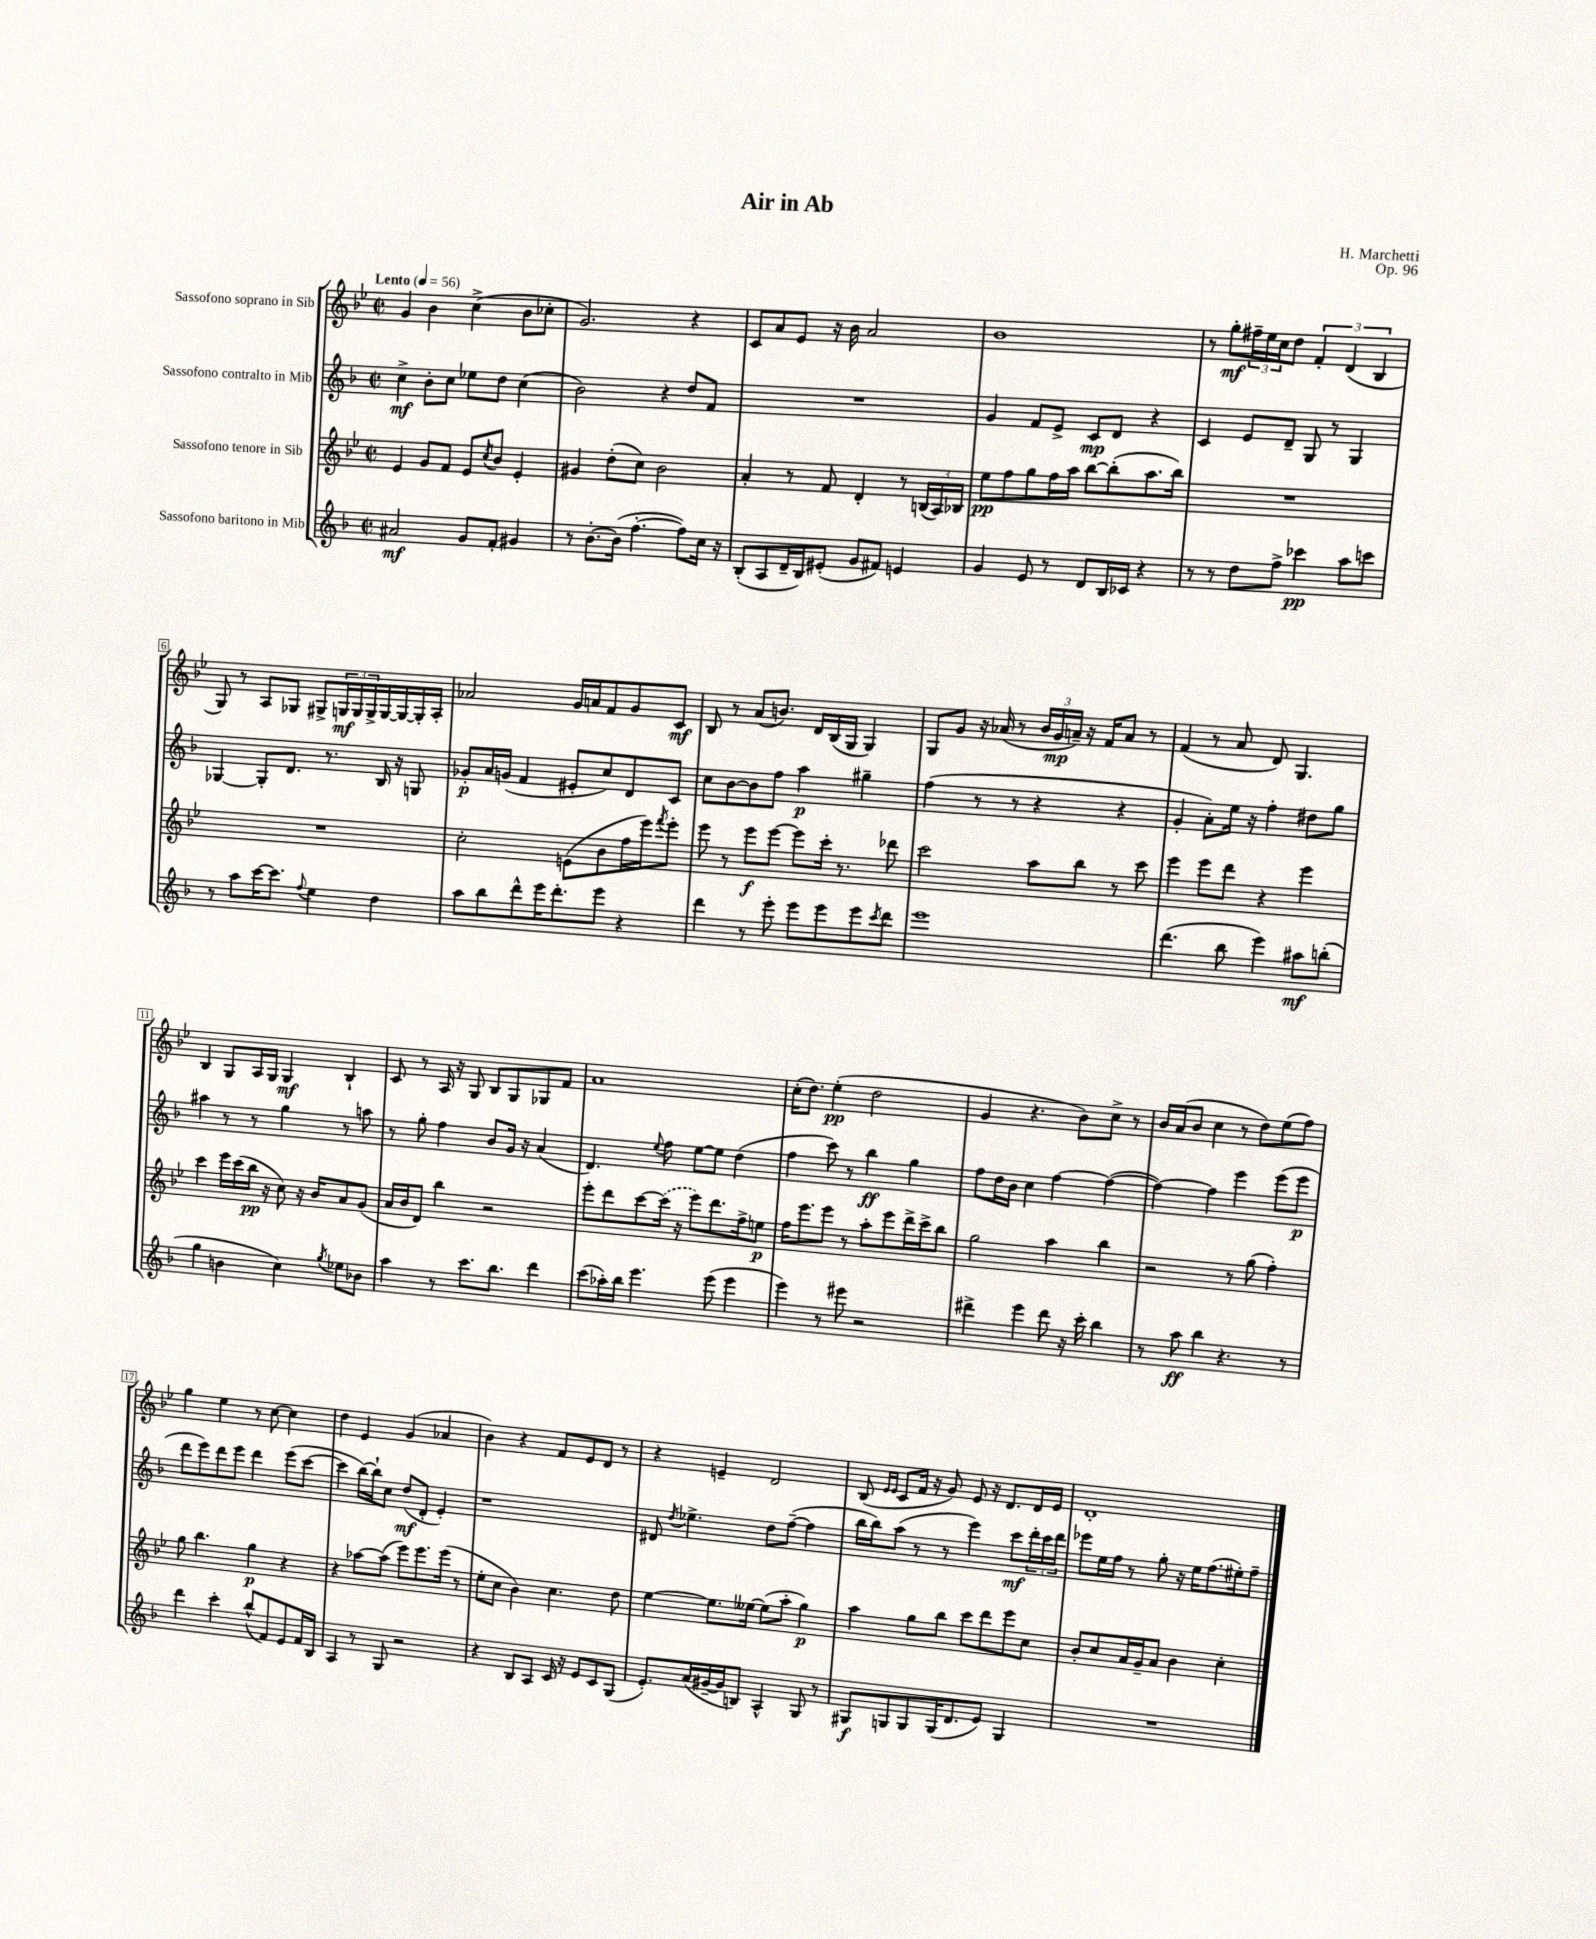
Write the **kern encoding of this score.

**kern	**dynam	**kern	**dynam	**kern	**dynam	**kern	**dynam
*part4	*part4	*part3	*part3	*part2	*part2	*part1	*part1
*staff4	*staff4	*staff3	*staff3	*staff2	*staff2	*staff1	*staff1
*I"Sassofono baritono in Mib	*	*I"Sassofono tenore in Sib	*	*I"Sassofono contralto in Mib	*	*I"Sassofono soprano in Sib	*
*clefG2	*	*clefG2	*	*clefG2	*	*clefG2	*
*k[b-]	*	*k[b-e-]	*	*k[b-]	*	*k[b-e-]	*
*M2/2	*	*M2/2	*	*M2/2	*	*M2/2	*
*met(c|)	*	*met(c|)	*	*met(c|)	*	*met(c|)	*
*MM56	*	*MM56	*	*MM56	*	*MM56	*
=1	=1	=1	=1	=1	=1	=1	=1
!	!	!	!	!	!	!LO:TX:a:B:t=Lento	!
2a#X/	mf	4e-/	.	4cc^\	mf	4g/	.
.	.	8g/L	.	8b-'\L	.	4b-\	.
.	.	8f/J	.	8cc\J	.	.	.
8g/L	.	8e-/L	.	8ee-X\L	.	(4cc^\	.
.	.	8qcc/	.	.	.	.	.
8f'/J	.	8b-/J	.	8dd\J	.	.	.
4g#X/	.	4e-'/	.	(4cc\	.	8b-\L	.
.	.	.	.	.	.	8cc-X'\J	.
=2	=2	=2	=2	=2	=2	=2	=2
8r	.	4g#X/	.	2b-\)	.	2.g/)	.
[8.b-'\L	.	.	.	.	.	.	.
.	.	(8dd'\L	.	.	.	.	.
(16b-\Jk]	.	.	.	.	.	.	.
[4.ff'\	.	8cc\J)	.	.	.	.	.
.	.	2b-\	.	4r	.	.	.
8ff\L])	.	.	.	8dd/L	.	4r	.
16cc\Jk	.	.	.	8f/J	.	.	.
16r	.	.	.	.	.	.	.
=3	=3	=3	=3	=3	=3	=3	=3
(8B-'/L	.	4a'/	.	1r	.	8c/L	.
8A/	.	.	.	.	.	8a/	.
16d~/L	.	8r	.	.	.	8e-/J	.
16B-/J)	.	.	.	.	.	.	.
(8e#X'/J	.	8f/	.	.	.	16r	.
.	.	.	.	.	.	16b-\	.
8g/L	.	4d'/	.	.	.	2a/	.
8f#X/J)	.	.	.	.	.	.	.
4en/	.	8r	.	.	.	.	.
.	.	(24Bn/LL	.	.	.	.	.
.	.	24A/)	.	.	.	.	.
.	.	24B-X/JJ	.	.	.	.	.
=4	=4	=4	=4	=4	=4	=4	=4
4g/	.	8ee-\L	pp	4g/	.	1b-	.
.	.	8ff\	.	.	.	.	.
8e/	.	8gg\	.	8f/L	.	.	.
8r	.	16ff\L	.	8e^/J	.	.	.
.	.	16aa\JJ	.	.	.	.	.
8d/L	.	[8bb-\L	.	8c/L	mp	.	.
16B-/L	.	(8bb-'\]	.	8d/J	.	.	.
16c-X/JJ	.	.	.	.	.	.	.
4r	.	8.aa\	.	4r	.	.	.
.	.	16bb-\Jk)	.	.	.	.	.
=5	=5	=5	=5	=5	=5	=5	=5
8r	.	1r	.	4c/	.	8r	.
8r	.	.	.	.	.	8gg'\L	mf
8dd\L	.	.	.	8e/L	.	24ff#X~\L	.
.	.	.	.	.	.	24ee-\	.
.	.	.	.	.	.	24cc\J	.
8ff^\J	.	.	.	8d~/J	.	8dd\J	.
4ccc-X\	pp	.	.	8G/	.	6f'/	.
.	.	.	.	8r	.	.	.
.	.	.	.	.	.	(6d/	.
8aa\L	.	.	.	4G/	.	.	.
.	.	.	.	.	.	6B-/	.
8cccn\J	.	.	.	.	.	.	.
!!LO:LB:g=z
=6	=6	=6	=6	=6	=6	=6	=6
8r	.	1r	.	[4G-X/	.	8G/)	.
8aa\L	.	.	.	.	.	8r	.
[16ccc\K	.	.	.	8G-'/L]	.	8A/L	.
8.ccc\J]	.	.	.	.	.	.	.
.	.	.	.	8.d/J	.	8G-X/J	.
8qqff/	.	.	.	.	.	.	.
4ee\	.	.	.	.	.	8G#X^/L	.
.	.	.	.	8.r	.	.	.
.	.	.	.	.	.	24Gn/L	mf
.	.	.	.	.	.	24G/	.
.	.	.	.	.	.	24G^/	.
4dd\	.	.	.	16B-/	.	[16G/	.
.	.	.	.	16r	.	16G/_	.
.	.	.	.	8Gn/	.	16G'/]	.
.	.	.	.	.	.	16A'/JJ	.
=7	=7	=7	=7	=7	=7	=7	=7
8aa\L	.	2cc'\	.	8g-X'/L	p	2a-X/	.
8bb-\	.	.	.	16a/L	.	.	.
.	.	.	.	(16gn/JJ	.	.	.
8ddd^^\	.	.	.	4f/	.	.	.
16eee\K	.	.	.	.	.	.	.
8.ddd'\	.	.	.	.	.	.	.
.	.	(8en\L	.	8e#X'/L	.	16g/LL	.
.	.	.	.	.	.	16an/J	.
8eee\J	.	8b-\	.	8cc/)	.	8f/	.
4r	.	16ff\L	.	8d/	.	8g/	.
.	.	16eee-\J)	.	.	.	.	.
.	.	8qfff/	.	.	.	.	.
.	.	8eee-'\J	.	8c/J	.	8c/J	mf
=8	=8	=8	=8	=8	=8	=8	=8
4ddd\	.	8eee-\	.	8cc\L	.	8B-/	.
.	.	8r	.	[8b-\	.	8r	.
8r	.	8eee-\L	f	8b-\]	.	(8a/L	.
8eee'\	.	[8eee-\J	.	8ff\J	.	8.bn/J)	.
8eee\L	.	8eee-\L]	.	4aa\	p	.	.
.	.	.	.	.	.	16d/LL	.
8eee\	.	16ccc'\Jk	.	.	.	(16B-/	.
.	.	8.r	.	.	.	16G/JJ	.
8eee\	.	.	.	4gg#X~\	.	4G/)	.
8qccc/	.	.	.	.	.	.	.
8ddd\J	.	8ddd-X\	.	.	.	.	.
=9	=9	=9	=9	=9	=9	=9	=9
1eee	.	2ccc\	.	(4ff\	.	8G/L	.
.	.	.	.	.	.	8g/J	.
.	.	.	.	8r	.	16r	.
.	.	.	.	.	.	(16a-X/	.
.	.	.	.	8r	.	8r	.
.	.	8aa\L	.	4r	.	24b-/LL	.
.	.	.	.	.	.	24g/	mp
.	.	.	.	.	.	24an~/JJ)	.
.	.	8bb-\J	.	.	.	16r	.
.	.	.	.	.	.	16f/KL	.
.	.	8r	.	4r	.	8a/J	.
.	.	8ccc\	.	.	.	8r	.
=10	=10	=10	=10	=10	=10	=10	=10
(4.ddd\	.	4eee-\	.	4g'/	.	(4f/	.
.	.	8eee-\L	.	8a'\L)	.	8r	.
8bb-\	.	8ddd\J	.	16ee\Jk	.	8a/	.
.	.	.	.	16r	.	.	.
4eee\)	.	4r	.	4ff'\	.	8d/)	.
.	.	.	.	.	.	4.G/	.
8aa#X\L	mf	4eee-\	.	8dd#X\L	.	.	.
(8bbn'\J	.	.	.	8gg\J	.	.	.
!!LO:LB:g=z
=11	=11	=11	=11	=11	=11	=11	=11
4gg\	.	4ccc\	.	4aa#X\	.	4B-/	.
4bn\	.	16eee-\LL	.	8r	.	8G/L	.
.	.	(16ccc\	.	.	.	.	.
.	.	16bb-\JJ	pp	8r	.	16A/L	.
.	.	16r	.	.	.	16G/JJ	.
4cc\)	.	8cc\)	.	4gg\	.	4G/	mf
.	.	16r	.	.	.	.	.
.	.	16b-/KL	.	.	.	.	.
8qgg/	.	.	.	.	.	.	.
8ee-X\L	.	8a/	.	8r	.	4B-`/	.
8b-X\J	.	(8g/J	.	8aan\	.	.	.
=12	=12	=12	=12	=12	=12	=12	=12
4aa\	.	16a/LL	.	8r	.	8c/	.
.	.	16b-/J	.	.	.	.	.
.	.	8d/J)	.	8gg'\	.	8r	.
8r	.	4bb-\	.	4ff\	.	16A/	.
.	.	.	.	.	.	16r	.
8.ccc\L	.	.	.	.	.	8G/	.
.	.	2r	.	8b-/L	.	8B-/L	.
8.bb-\J	.	.	.	.	.	.	.
.	.	.	.	16g/Jk	.	8G/	.
.	.	.	.	16r	.	.	.
4ddd\	.	.	.	(4a/	.	8G-X/	.
.	.	.	.	.	.	8f/J	.
=13	=13	=13	=13	=13	=13	=13	=13
(8ccc\L	.	8eee-'\L	.	4.d/)	.	1a	.
16aa-X'\L)	.	8ddd\	.	.	.	.	.
16bb-\JJ	.	.	.	.	.	.	.
4.eee\	.	[8ccc\	.	.	.	.	.
.	.	.	.	8qqee/	.	.	.
.	.	(16ccc\Jk]	.	8ff\	.	.	.
.	.	16r	.	.	.	.	.
.	.	8eee-\L)	.	[8ee\L	.	.	.
(8eee\	.	8.ddd\	.	8ee\J]	.	.	.
4eee\	.	.	.	(4dd\	.	.	.
.	.	16ff^\k	.	.	.	.	.
.	.	8een\J	p	.	.	.	.
=14	=14	=14	=14	=14	=14	=14	=14
4eee\)	.	16ff\KL	.	4ff\	.	(16cc'\KL	.
.	.	8.eee-\	.	.	.	8.dd\J)	.
8r	.	8eee-\J	.	8ccc\)	.	(4ee-'\	pp
8eee#X\	.	8r	.	8r	.	.	.
2r	.	8aa'\L	.	4bb-\	ff	2dd\	.
.	.	8eee-\	.	.	.	.	.
.	.	16ddd^\L	.	4gg\	.	.	.
.	.	16ccc^\J	.	.	.	.	.
.	.	8bb-\J	.	.	.	.	.
=15	=15	=15	=15	=15	=15	=15	=15
4ddd#X^\	.	2gg\	.	8ff\L	.	4g/	.
.	.	.	.	16dd\L	.	.	.
.	.	.	.	16b-\JJ	.	.	.
4eee\	.	.	.	4cc\	.	4.r	.
8ddd#\	.	4aa\	.	[4ff\	.	.	.
16r	.	.	.	.	.	8b-\L)	.
16ccc'\	.	.	.	.	.	.	.
4bb-\	.	4bb-\	.	(4ff\_	.	8cc^\J	.
.	.	.	.	.	.	8r	.
=16	=16	=16	=16	=16	=16	=16	=16
8r	.	2r	.	4ff\_)	.	16b-/LL	.
.	.	.	.	.	.	(16a/J	.
8aa\	ff	.	.	.	.	8b-/J	.
4bb-\	.	.	.	4ff\]	.	4cc\	.
4.r	.	8r	.	4eee\	.	8r	.
.	.	(8gg\	.	.	.	8dd\L)	.
.	.	4ff'\)	.	(8eee\L	.	(8ee-\	.
8r	.	.	.	8eee\J	p	8ff\J)	.
!!LO:LB:g=z
=17	=17	=17	=17	=17	=17	=17	=17
4ddd\	.	8gg\	.	8ddd\L	.	4gg\	.
.	.	4.bb-\	.	8eee\)	.	.	.
4ccc'\	.	.	.	8ddd\	.	4ee-\	.
.	.	.	.	8eee\J	.	.	.
(8bb-^^/L	.	4gg\	p	4ddd\	.	8r	.
8f/)	.	.	.	.	.	[8cc\	.
8e/	.	4r	.	(8eee\L	.	4cc\]	.
16f/L	.	.	.	[8ccc\J	.	.	.
16B-/JJ	.	.	.	.	.	.	.
=18	=18	=18	=18	=18	=18	=18	=18
4A/	.	4r	.	4ccc\]	.	4dd\	.
8r	.	[8aa-X\L	.	[16bb-\LL)	.	4e-/	.
.	.	.	.	16bb-`\J]	.	.	.
8G/	.	(8aa-\J]	.	8cc\J	.	.	.
2r	.	8eee-\L)	.	(8dd/L	mf	(4g/	.
.	.	8.eee-\	.	8d'/J	.	.	.
.	.	.	.	4e'/)	.	4a-X/	.
.	.	(16eee-\Jk	.	.	.	.	.
.	.	8r	.	.	.	.	.
=19	=19	=19	=19	=19	=19	=19	=19
4r	.	8ee-'\L	.	1r	.	4b-\)	.
.	.	8cc\J	.	.	.	.	.
8B-/L	.	4b-\)	.	.	.	4r	.
8A/J	.	.	.	.	.	.	.
16c/	.	4.cc\	.	.	.	8f/L	.
16r	.	.	.	.	.	.	.
8e/L	.	.	.	.	.	8e-/	.
8c/	.	.	.	.	.	8d/J	.
(8G/J	.	8dd\	.	.	.	8r	.
=20	=20	=20	=20	=20	=20	=20	=20
8.e'/L)	.	[4ee-\	.	8d#X/	.	4r	.
.	.	.	.	8qdd/	.	.	.
.	.	.	.	4.ee-X^\	.	.	.
(16a/L	.	.	.	.	.	.	.
[16g#X~/	.	8.ee-\L]	.	.	.	4en~/	.
16g#/J]	.	.	.	.	.	.	.
8Bn/J)	.	.	.	.	.	.	.
.	.	[16ee--X\Jk	.	.	.	.	.
4A^^/	.	(8ee--\L]	.	8dd\L	.	2d/	.
.	.	8aa'\J	.	([8ff~\J	.	.	.
8G/	.	4gg\)	p	4ff\]	.	.	.
8r	.	.	.	.	.	.	.
=21	=21	=21	=21	=21	=21	=21	=21
8G#X/L	f	4aa\	.	16bb-\LL	.	(8B-/	.
.	.	.	.	16bb-\J)	.	.	.
.	.	.	.	.	.	16qqe-/LL	.
.	.	.	.	.	.	16qqe-/JJ	.
8Gn/	.	.	.	(8aa\J	.	8c/L	.
8G/	.	8gg\L	.	8r	.	16f/Jk	.
.	.	.	.	.	.	16r	.
(16G/K	.	8bb-\J	.	8r	.	8g/)	.
8.d/	.	.	.	.	.	.	.
.	.	8ccc\L	.	4eee\)	.	8e-/	.
8e/J)	.	8ddd\	.	.	.	16r	.
.	.	.	.	.	.	8.d/L	.
4G/	.	8eee-\	.	8ccc\L	mf	.	.
.	.	8cc\J	.	24ddd'\L	.	16d/L	.
.	.	.	.	24ccc\	.	.	.
.	.	.	.	.	.	16e-/JJ	.
.	.	.	.	24ddd\JJ	.	.	.
=22	=22	=22	=22	=22	=22	=22	=22
1r	.	8b-'/L	.	8eee-X\L	.	1d'	.
.	.	8cc/	.	16ee\L	.	.	.
.	.	.	.	16ff\JJ	.	.	.
.	.	16a/L	.	8r	.	.	.
.	.	16g~/J	.	.	.	.	.
.	.	8a/J	.	8gg'\	.	.	.
.	.	4b-\	.	16r	.	.	.
.	.	.	.	16ee\KL	.	.	.
.	.	.	.	(8.ff\	.	.	.
.	.	4cc'\	.	.	.	.	.
.	.	.	.	16ee#X'\k)	.	.	.
.	.	.	.	8ff~\J	.	.	.
==	==	==	==	==	==	==	==
*-	*-	*-	*-	*-	*-	*-	*-
